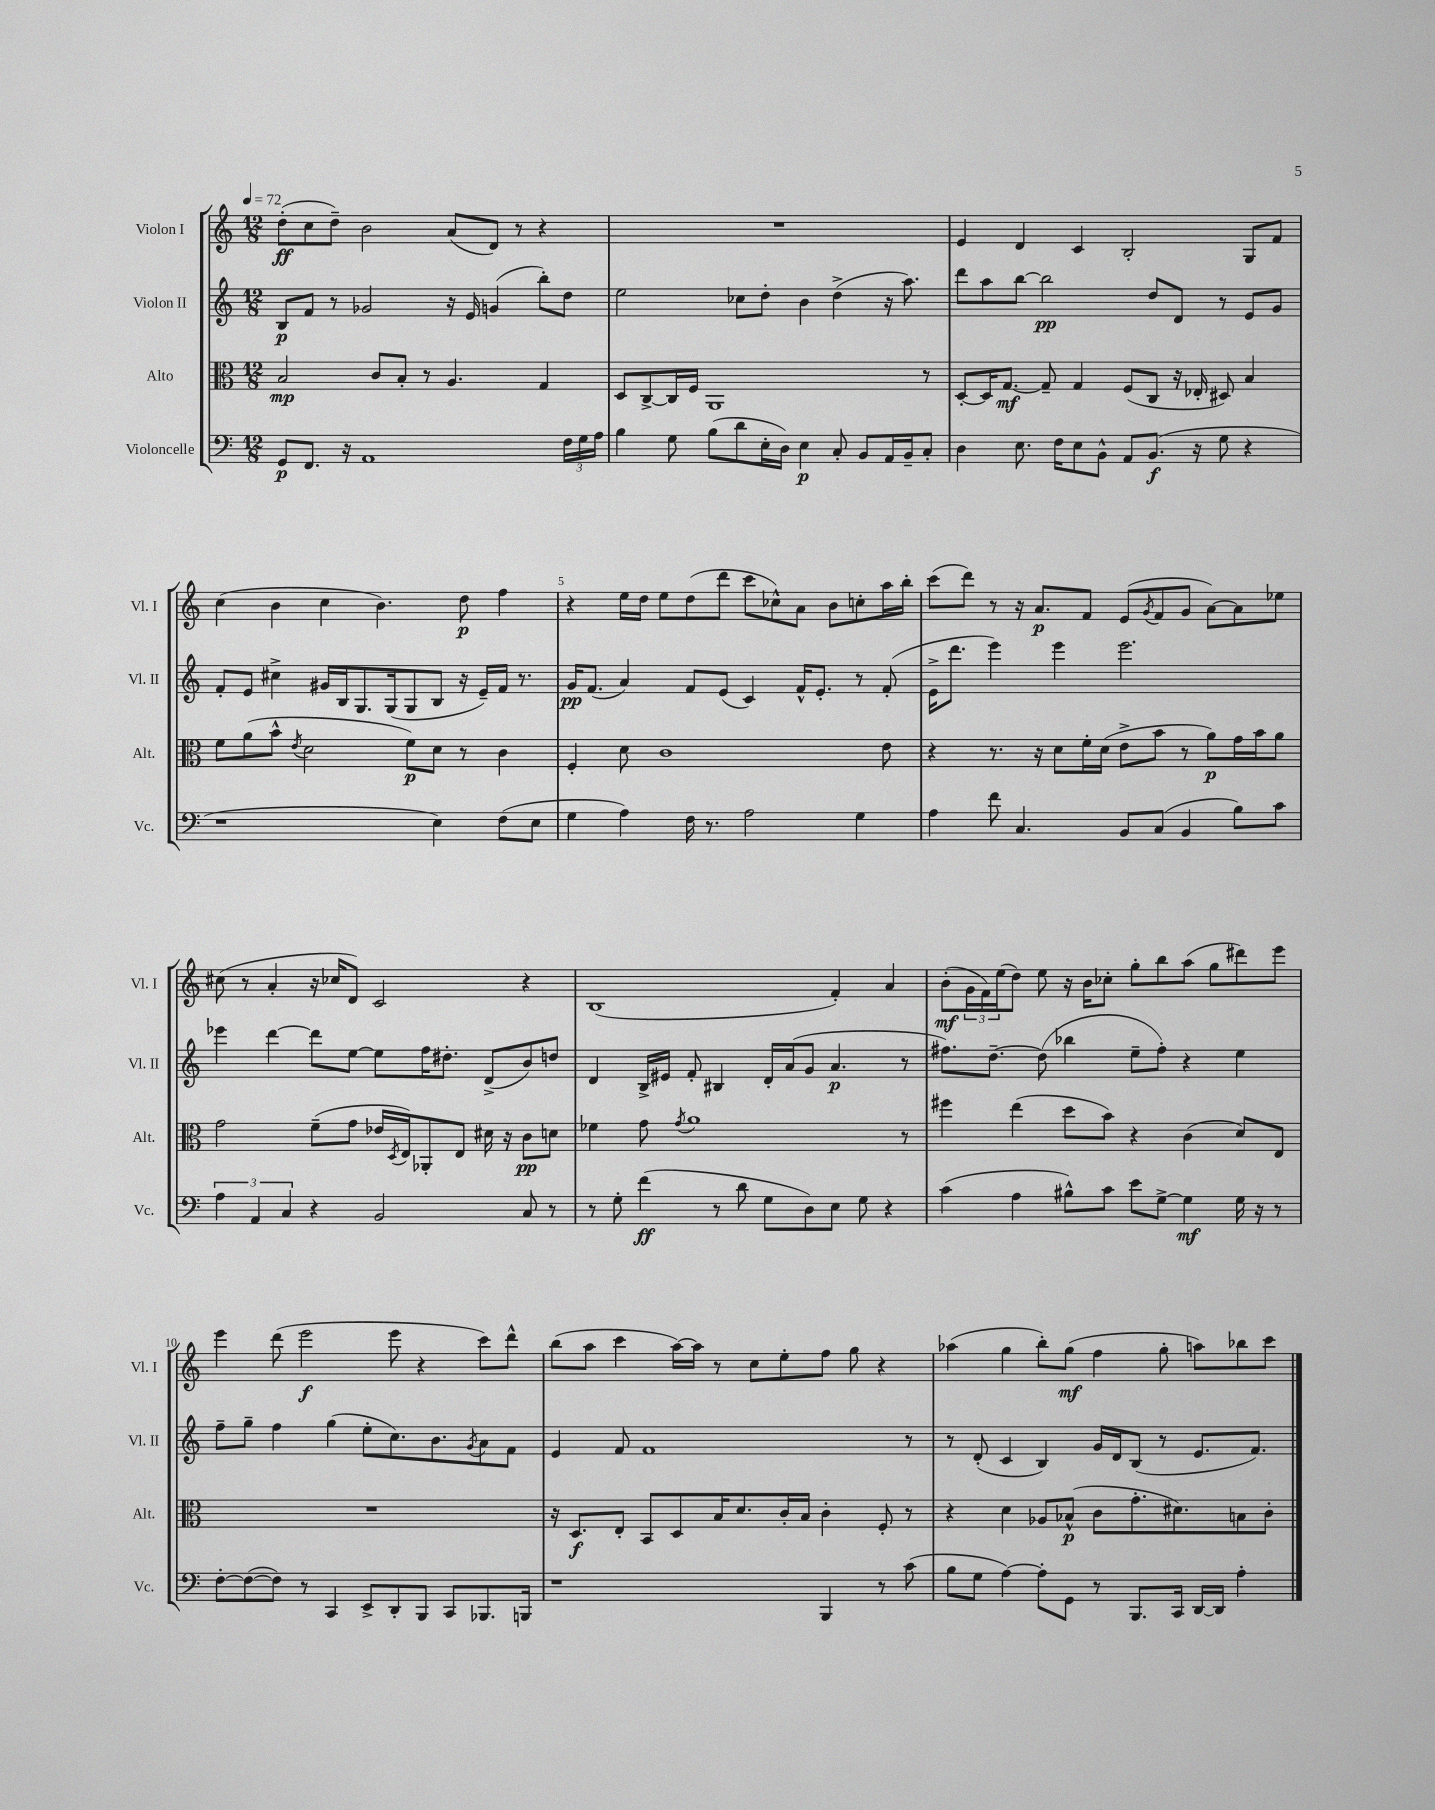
<<
\new StaffGroup <<
\new Staff = "s0" \with { instrumentName = "Violon I" shortInstrumentName = "Vl. I" } {
    \clef treble \key c \major \numericTimeSignature \time 12/8 \tempo 4 = 72
    d''8-.\ff( c''8 d''8--) b'2 a'8( d'8) r8 r4 |
    R1. |
    e'4 d'4 c'4 b2-. g8 f'8 |
    c''4( b'4 c''4 b'4.) d''8\p f''4 |
    r4 e''16 d''16 e''8 d''8( d'''8 c'''8 ces''8-^) a'8 b'8 c''8-. a''16 b''16-. |
    c'''8( d'''8) r8 r16 a'8.\p f'8 e'8( \acciaccatura { g'8 } f'8 g'8 a'8~) a'8 ees''8 |
    cis''8( r8 a'4-. r16 ces''16 d'8) c'2 r4 |
    b1( f'4-.) a'4 |
    b'8-.\mf( \tuplet 3/2 { g'16 f'16) e''16( } d''8) e''8 r16 b'16 ces''8-. g''8-. b''8 a''8( g''8 dis'''8) e'''8 |
    e'''4 d'''8( e'''2\f e'''8 r4 c'''8) d'''8-^ |
    b''8( a''8 c'''4 a''16~) a''16 r8 c''8 e''8-. f''8 g''8 r4 |
    aes''4( g''4 b''8-.) g''8\mf( f''4 g''8-. a''8) bes''8 c'''8 \bar "|." |
}
\new Staff = "s1" \with { instrumentName = "Violon II" shortInstrumentName = "Vl. II" } {
    \clef treble \key c \major \numericTimeSignature \time 12/8
    b8\p f'8 r8 ges'2 r16 e'16 g'4( b''8-.) d''8 |
    e''2 ces''8 d''8-. b'4 d''4->( r16 a''8.) |
    d'''8 a''8 b''8~ b''2\pp d''8 d'8 r8 e'8 g'8 |
    f'8-. e'8 cis''4-> gis'16 b16 g8. g16( g8 b8 r16 e'16--) f'16 r8. |
    g'16\pp f'8.( a'4) f'8 e'8( c'4) f'16-^ e'8.-. r8 f'8-.( |
    e'16-> d'''8. e'''4) e'''4 e'''2. |
    ees'''4 d'''4~ d'''8 e''8~ e''8 f''16 dis''8.-. d'8->( b'8) d''8 |
    d'4 b16-> eis'16 f'8-. bis4 d'16-. a'16( g'8 a'4.\p r8 |
    fis''8.) d''8.~-- d''8( bes''4 e''8-- fis''8-.) r4 e''4 |
    f''8-- g''8-- f''4 g''4( e''8-. c''8.) b'8. \acciaccatura { g'8 } a'8 f'8 |
    e'4 f'8 f'1 r8 |
    r8 d'8-.( c'4 b4) g'16 d'16 b8( r8 e'8. f'8.) \bar "|." |
}
\new Staff = "s2" \with { instrumentName = "Alto" shortInstrumentName = "Alt." } {
    \clef alto \key c \major \numericTimeSignature \time 12/8
    b2\mp c'8 b8-. r8 a4. g4 |
    d8 c8~-> c16 f16 a,1 r8 |
    d8~-. d16 g8.~\mf g8-- g4 f8( c8 r16 ees16-. dis8) b4 |
    f'8 a'8( b'8-^ \acciaccatura { e'8 } d'2 f'8\p) d'8 r8 c'4 |
    f4-. d'8 c'1 e'8 |
    r4 r8. r16 d'8 f'16-. d'16( e'8-> b'8 r8 a'8\p) g'16 b'16 a'8 |
    g'2 f'8--( g'8 ees'16 \acciaccatura { d8 } e16) aes,8-. e8 dis'16 r16 c'8\pp d'8 |
    fes'4 g'8 \acciaccatura { g'8 } a'1 r8 |
    fis''4 e''4( d''8 b'8) r4 c'4( d'8) e8 |
    R1. |
    r16 d8.\f e8-. b,8 d8 b16 d'8. c'16-. b16 c'4-. f8-. r8 |
    r4 d'4 aes8 bes8-^\p( c'8 g'8.-. dis'8.) b8 c'8-. \bar "|." |
}
\new Staff = "s3" \with { instrumentName = "Violoncelle" shortInstrumentName = "Vc." } {
    \clef bass \key c \major \numericTimeSignature \time 12/8
    g,8\p f,8. r16 a,1 \tuplet 3/2 { f16 g16 a16 } |
    b4 g8 b8( d'8 e16-. d16) e4\p c8-. b,8 a,16 b,16-- c8-. |
    d4 e8. f16 e8 b,8-^ a,8 b,8.\f( r16 g8 r4 |
    r1 e4) f8( e8 |
    g4 a4) f16 r8. a2 g4 |
    a4 f'8 c4. b,8 c8( b,4 b8) c'8 |
    \tuplet 3/2 { a4 a,4 c4 } r4 b,2 c8 r8 |
    r8 g8-. f'4\ff( r8 d'8 g8 d8) e8 g8 r4 |
    c'4( a4 bis8-^) c'8 e'8 g8~-> g4\mf g16 r16 r8 |
    f8~-. f8~( f8) r8 c,4 e,8-> d,8-. b,,8 c,8 bes,,8. b,,16 |
    r1 b,,4 r8 c'8( |
    b8 g8 a4~) a8-. g,8 r8 b,,8. c,16 d,16~ d,16 a4-. \bar "|." |
}
>>
>>
\layout { \context { \Score \override BarNumber.break-visibility = ##(#f #t #t) barNumberVisibility = #(every-nth-bar-number-visible 5) } }
